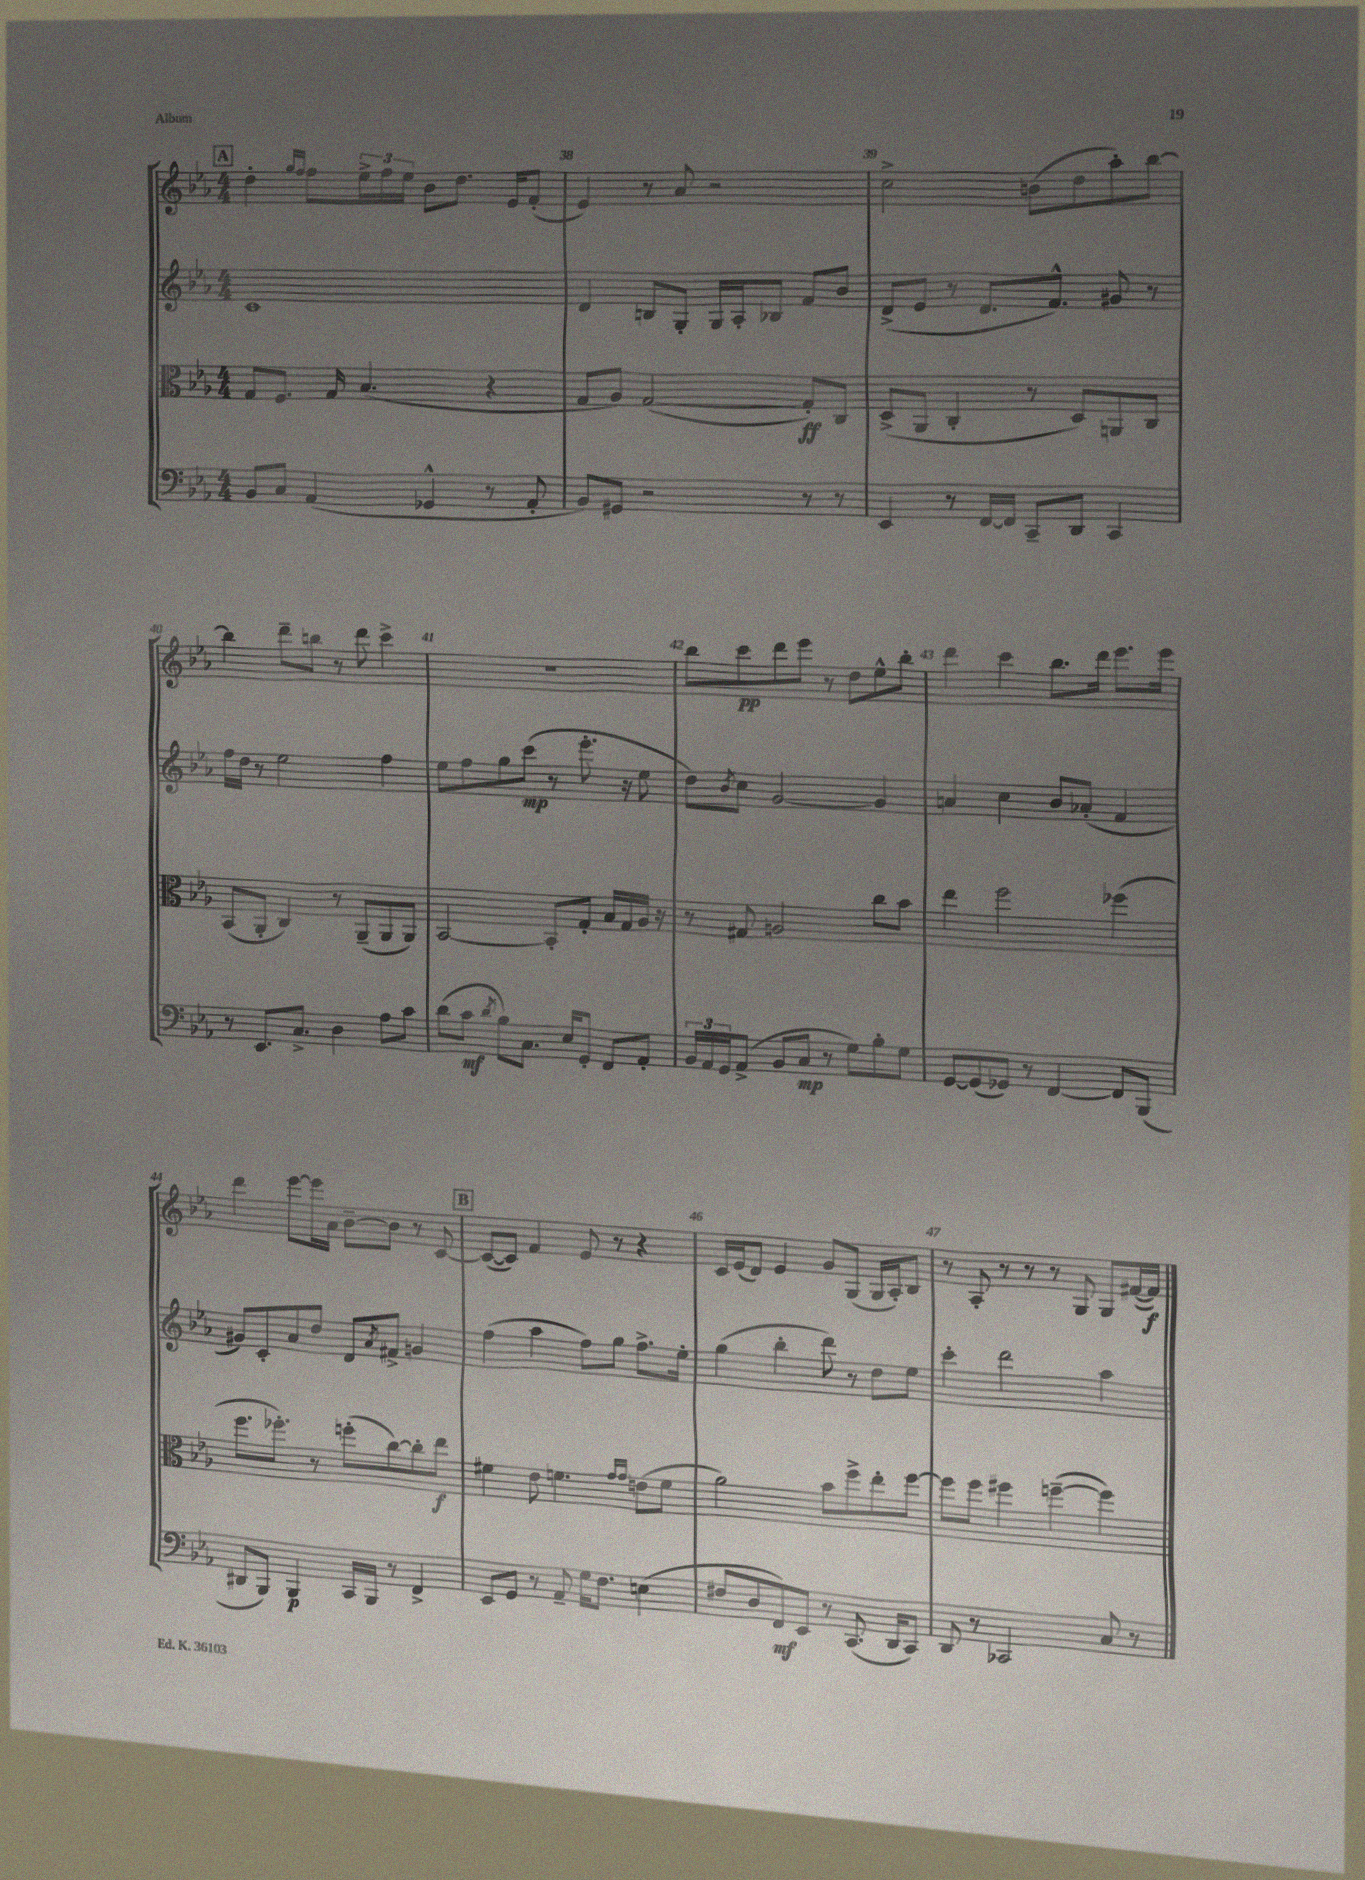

**kern	**kern	**kern	**kern
*staff4	*staff3	*staff2	*staff1
*clefF4	*clefC3	*clefG2	*clefG2
*k[b-e-a-]	*k[b-e-a-]	*k[b-e-a-]	*k[b-e-a-]
*M4/4	*M4/4	*M4/4	*M4/4
8BB-/L	8G/L	1c	4dd'\
8C/J	8.F/J	.	.
.	.	.	16qqgg/LL
.	.	.	16qqff/JJ
(4AA-/	.	.	8ff\L
.	16G/	.	.
.	(4.B-/	.	24ee-^\L
.	.	.	24ff\
.	.	.	24ee-\JJ
4GG-^^/	.	.	8b-\L
.	.	.	8.dd\J
8r	4r	.	.
.	.	.	16e-/LK
8AA-'/	.	.	(8f'/J
=	=	=	=
8BB-/L)	8G/L	4d/	4e-/)
8GG#/J	8A-/J)	.	.
2r	([2G/	8B/L	8r
.	.	8G'/J	8a-/
.	.	16G/LL	2r
.	.	16A-'/J	.
.	.	8B-/J	.
8r	8G'/]L)	8f/L	.
8r	8C/J	8b-/J	.
=	=	=	=
4EE-/	(8D^/L	(8d^/L	2cc^\
.	8AA-/J	8e-/J	.
8r	4C'/	8r	.
[16FF/LL	.	8.d/L	.
16FF/]JJ	.	.	.
8CC~/L	8r	.	(8b\L
.	.	8.f^^/J)	.
8DD/J	8D/L)	.	8dd\
4CC/	8AA/	8g#/	8aa-'\)
.	8C/J	8r	[8bb-\J
=	=	=	=
8r	(8BB-/L	16ff\LL	4bb-\]
.	.	16dd\JJ	.
8.EE-/L	8AA-'/J	8r	.
.	4C/)	2ee-\	8ddd~\L
8.C^/J	.	.	.
.	.	.	8bb\J
4D\	8r	.	8r
.	(8AA-~/L	.	8ddd\
8A-\L	8AA-/	4ff\	4ccc^\
8c\J	8AA-/J)	.	.
=	=	=	=
(8d\L	[2BB-/	8ee-\L	1r
8c\J	.	8ff\	.
8qd/	.	.	.
8B-\L)	.	8gg\	.
8.C\J	.	(8ccc\J	.
.	8BB-'/]L	8r	.
16E-/LK	.	.	.
8GG'/J	8G'/J	8.eee-'\	.
8FF/L	16B-/LL	.	.
.	16G/	16r	.
8AA-'/J	16A-/JJ	8ee-\	.
.	16r	.	.
=	=	=	=
24BB-/LL	8r	8dd\L)	8bb-\L
24AA-/	.	.	.
24GG/J	.	.	.
.	.	8qb-/	.
(8AA-^/J	8G#/	8cc\J	8ccc\
8BB-/L	2A/	[2g/	8ddd\
8C/J	.	.	8eee-\J
8r	.	.	8r
8G\L)	.	.	8dd\L
8B-'\	8cc\L	4g/]	8ee-^^\
8G\J	8b-\J	.	8bb-'\J
=	=	=	=
[8GG/L	4ee-\	4a/	4ddd\
(8GG/]	.	.	.
8GG-/J)	2ff\	4cc\	4ccc\
8r	.	.	.
[4FF/	.	8b-/L	8.bb-\L
.	.	(8a-'/J	.
.	.	.	16ddd\Jk
8FF/]L	(4ff-\	4f/	8.eee-\L
(8BBB-/J	.	.	.
.	.	.	16eee-\Jk
=	=	=	=
8DD#/L	8.ff\L	8g#/L)	4ddd\
8BBB-/J)	.	8c'/	.
.	8.ff-'\J)	.	.
4BBB-/	.	8a-/	[8eee-\L
.	8r	8dd/J	16eee-\]L
.	.	.	16a-\JJ
16CC/LL	(8ff'\L	8d/L	[8b-~\L
16BBB-/JJ	.	.	.
.	.	8qa-/	.
8r	[8cc\)	8f#^/J	8b-\]J
4FF^/	8cc'\]	4g/	8r
.	8ee-\J	.	[8c/
=	=	=	=
8EE-/L	4f#\	(4ff\	(8c/_L
8GG/J	.	.	8c/]J)
8r	8e-\	4aa-\	4f/
8AA-~/	4.f\	.	.
16G\LK	.	8ff\L)	8e-/
8.F\J	.	.	.
.	.	8gg\J	8r
.	16qqg/LL	.	.
.	16qqg/JJ	.	.
(4E\	(8e\L	8.ff^\L	4r
.	8f\J	.	.
.	.	16ee-'\Jk	.
=	=	=	=
8F#/L	2a-\)	(4gg\	16c/LL
.	.	.	(16e-/J
8D/	.	.	8d/J)
8FF/)	.	4bb-'\	4e-/
8EE-/J	.	.	.
8r	8b-\L	8ddd\)	8g/L
(8.CC/	8ff^\	8r	(8G/J
.	8ee-'\	8dd\L	16G/LL
16DD/LK	.	.	16A-'/J)
8CC/J)	[8ff\J	8ee-\J	8B-/J
=	=	=	=
8DD/	8ff\]L	4ccc'\	8r
8r	8ff\J	.	8A-'/
2CC-/	4ff#\	2ddd\	8r
.	.	.	8r
.	([4ff~\	.	8r
.	.	.	8G/
8C/	4ff\])	4aa-\	8G/L
8r	.	.	([16f#/L
.	.	.	16f#/]JJ)
==	==	==	==
*-	*-	*-	*-
